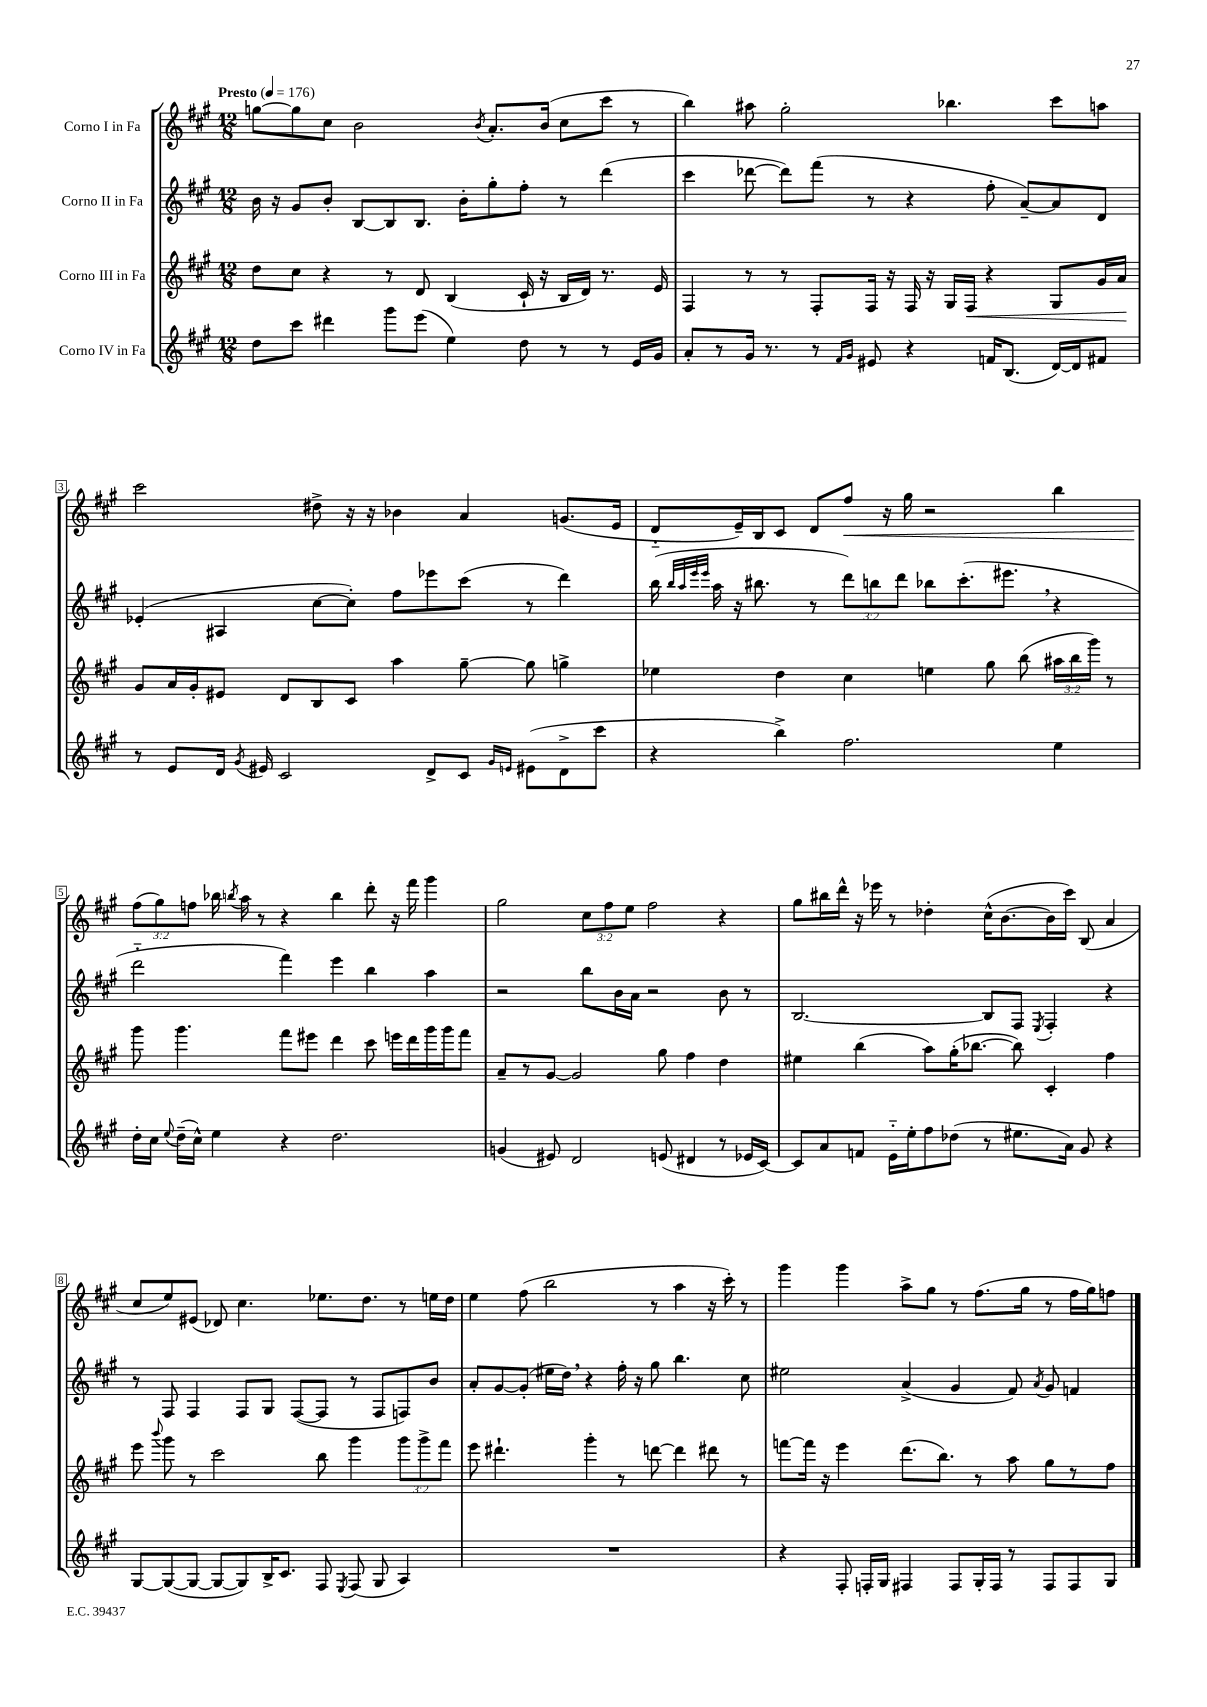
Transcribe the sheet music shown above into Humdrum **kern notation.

**kern	**kern	**dynam	**kern	**kern	**dynam
*part4	*part3	*part3	*part2	*part1	*part1
*staff4	*staff3	*staff3	*staff2	*staff1	*staff1
*I"Corno IV in Fa	*I"Corno III in Fa	*	*I"Corno II in Fa	*I"Corno I in Fa	*
*clefG2	*clefG2	*	*clefG2	*clefG2	*
*k[f#c#g#]	*k[f#c#g#]	*	*k[f#c#g#]	*k[f#c#g#]	*
*M12/8	*M12/8	*	*M12/8	*M12/8	*
*MM176	*MM176	*	*MM176	*MM176	*
=1	=1	=1	=1	=1	=1
!	!	!	!	!LO:TX:a:B:t=Presto	!
8dd\L	8dd\L	.	16b\	[8ggn\L	.
.	.	.	16r	.	.
8ccc#\J	8cc#\J	.	8g#/L	8gg\]	.
4ddd#X\	4r	.	8b'/J	8cc#\J	.
.	.	.	[8B/L	2b\	.
8ggg#\L	8r	.	8B/]	.	.
(8eee\J	8d/	.	8.B/J	.	.
4ee\)	(4B/	.	.	.	.
.	.	.	16b'\KL	.	.
.	.	.	.	8qb/	.
.	.	.	8gg#'\	8.a'/L	.
8dd\	16c#`/	.	8ff#'\J	.	.
.	16r	.	.	(16b/Jk	.
8r	16B/LL	.	8r	8cc#\L	.
.	16d/JJ)	.	.	.	.
8r	8.r	.	(4ddd\	8ccc#\J	.
16e/LL	.	.	.	8r	.
16g#/JJ	16e/	.	.	.	.
=2	=2	=2	=2	=2	=2
8a'/L	4F#/	.	4ccc#\	4bb\)	.
8r	.	.	.	.	.
16g#/Jk	8r	.	[8ddd-X\	8aa#X\	.
8.r	.	.	.	.	.
.	8r	.	8ddd-\L])	2gg#'\	.
8r	8F#'/L	.	(8fff#\J	.	.
16qqf#/LL	.	.	.	.	.
16qqg#/JJ	.	.	.	.	.
8e#X/	16F#/Jk	.	8r	.	.
.	16r	.	.	.	.
4r	16F#/	.	4r	.	.
.	16r	.	.	.	.
.	16G#/LL	.	.	4.bb-X\	.
!	!	!LO:HP:b	!	!	!
.	16F#/JJ	<	.	.	.
16fn/KL	4r	.	8ff#'\	.	.
(8.B/J	.	.	.	.	.
.	.	.	[8a~/L)	.	.
[16d/LL)	8G#/L	.	8a/]	8ccc#\L	.
16d/J]	.	.	.	.	.
8f#X/J	16g#/L	.	8d/J	8aan\J	.
.	16a/JJ	.	.	.	.
.	.	[	.	.	.
!!LO:LB:g=z
=3	=3	=3	=3	=3	=3
8r	8g#/L	.	(4e-X'/	2ccc#\	.
8e/L	16a/L	.	.	.	.
.	16g#'/J	.	.	.	.
16d/Jk	8e#X/J	.	4A#X/	.	.
8qg#/	.	.	.	.	.
16e#X/	.	.	.	.	.
2c#/	8d/L	.	.	.	.
.	8B/	.	[8cc#\L	8dd#X^\	.
.	8c#/J	.	8cc#'\J])	16r	.
.	.	.	.	16r	.
.	4aa\	.	8ff#\L	4b-X\	.
8d^/L	.	.	8eee-X\	.	.
8c#/J	[8gg#~\	.	(8ccc#\J	4a/	.
16qqg#/LL	.	.	.	.	.
16qqen/JJ	.	.	.	.	.
(8e#X\L	8gg#\]	.	8r	.	.
8d^\	4ggn^\	.	4ddd\)	(8.gn/L	.
8ccc#\J	.	.	.	.	.
.	.	.	.	16e/Jk	.
=4	=4	=4	=4	=4	=4
4r	4ee-X\	.	(16bb\	8d/L	.
.	.	.	32qqbb/LLL	.	.
.	.	.	32qqaa/	.	.
.	.	.	32qqeee/	.	.
.	.	.	32qqeee/JJJ	.	.
.	.	.	16aa\	.	.
.	.	.	16r	16e~/L)	.
.	.	.	8.bb#X\	16B/J	.
4bb^\)	4dd\	.	.	8c#/J	.
.	.	.	8r	8d/L	.
!	!	!	!	!	!LO:HP:b
2.ff#\	4cc#\	.	12ddd\L)	8ff#/J	<
.	.	.	12bbn\	.	.
.	.	.	.	16r	.
.	.	.	12ddd\J	.	.
.	.	.	.	16gg#\	.
.	4een\	.	8bb-X\L	2r	.
.	.	.	(8.ccc#'\	.	.
.	8gg#\	.	.	.	.
.	.	.	8.eee#X,\J	.	.
.	(8bb\	.	.	.	.
4ee\	24aa#X\LL	.	4r	4bb\	.
.	24bb\	.	.	.	.
.	24ggg#\JJ)	.	.	.	.
.	8r	.	.	.	.
!!LO:LB:g=z
=5	=5	=5	=5	=5	=5
16dd'\LL	8ggg#\	.	2ddd\	(12ff#\L	.
16cc#\JJ	.	.	.	.	.
.	.	.	.	12gg#\)	[
8qqee/	.	.	.	.	.
(16dd~\LL	4.ggg#\	.	.	.	.
.	.	.	.	12ffn\J	.
16cc#^^\JJ)	.	.	.	.	.
4ee\	.	.	.	16bb-X\	.
.	.	.	.	8qbbn/	.
.	.	.	.	16aa\	.
.	.	.	.	8r	.
4r	8fff#\L	.	4fff#\)	4r	.
.	8eee#X\J	.	.	.	.
2.dd\	4ddd\	.	4eee\	4bb\	.
.	8ccc#\	.	4bb\	8ddd'\	.
.	16eeen\LL	.	.	16r	.
.	16ddd\	.	.	16fff#\	.
.	16ggg#\	.	4aa\	4ggg#\	.
.	16ggg#\J	.	.	.	.
.	8fff#\J	.	.	.	.
=6	=6	=6	=6	=6	=6
(4gn/	8a~/L	.	2r	2gg#\	.
.	8r	.	.	.	.
8e#X/)	[8g#/J	.	.	.	.
2d/	2g#/]	.	.	.	.
.	.	.	8bb\L	12cc#\L	.
.	.	.	.	12ff#\	.
.	.	.	16b\L	.	.
.	.	.	.	12ee\J	.
.	.	.	16a\JJ	.	.
.	.	.	2r	2ff#\	.
(8en/	8gg#\	.	.	.	.
4d#X/	4ff#\	.	.	.	.
8r	4dd\	.	8b\	4r	.
16e-X/LL	.	.	8r	.	.
[16c#/JJ)	.	.	.	.	.
=7	=7	=7	=7	=7	=7
8c#/L]	4ee#X\	.	[2.B/	8gg#\L	.
8a/	.	.	.	16bb#X\L	.
.	.	.	.	16ddd^^\JJ	.
8fn/J	(4bb\	.	.	16r	.
.	.	.	.	16eee-X\	.
16e\LL	.	.	.	8r	.
16ee'\J	.	.	.	.	.
8ff#\	8aa\L)	.	.	4dd-X'\	.
(8dd-X\J	(16gg#'\K	.	.	.	.
.	[8.bb-X\J	.	.	.	.
8r	.	.	8B/L]	(16cc#^^\KL	.
.	.	.	.	[8.b\	.
8.ee#X\L	8bb-\])	.	8F#/J	.	.
.	.	.	8qE/	.	.
.	4c#'/	.	4F#'/	16b\L]	.
16a\Jk)	.	.	.	16ccc#\JJ)	.
8g#/	.	.	.	(8B/	.
4r	4ff#\	.	4r	4a/	.
!!LO:LB:g=z
=8	=8	=8	=8	=8	=8
[8G#/L	8eee\	.	8r	8cc#/L	.
.	8qqbbb/	.	.	.	.
(8G#/_	8ggg#\	.	8F#/	8ee/)	.
8G#/J_	8r	.	4F#/	(8e#X/J	.
8G#/L_	2ccc#\	.	.	8d-X/)	.
8G#/])	.	.	8F#/L	4.cc#\	.
16B^/K	.	.	8G#/J	.	.
8.c#/J	.	.	.	.	.
.	.	.	([8F#/L	.	.
8F#/	8bb\	.	8F#/J]	8.ee-X\L	.
8qE/	.	.	.	.	.
(8F#/	4ggg#\	.	8r	.	.
.	.	.	.	8.dd\J	.
8G#/	.	.	8F#/L	.	.
4A/)	12ggg#\L	.	8Fn/)	8r	.
.	12ggg#^\	.	.	.	.
.	.	.	8b/J	16een\LL	.
.	12fff#\J	.	.	.	.
.	.	.	.	16dd\JJ	.
=9	=9	=9	=9	=9	=9
1.r	8eee\	.	8a'/L	4ee\	.
.	4.ddd#X`\	.	[8g#/	.	.
.	.	.	(8g#'/J]	(8ff#\	.
.	.	.	16ee#X\LL	2bb\	.
.	.	.	16dd,\JJ)	.	.
.	4ggg#'\	.	4r	.	.
.	8r	.	16ff#'\	.	.
.	.	.	16r	.	.
.	[8dddn\	.	8gg#\	8r	.
.	4ddd\]	.	4.bb\	4aa\	.
.	8ddd#X\	.	.	16r	.
.	.	.	.	16ccc#'\)	.
.	8r	.	8cc#\	8r	.
=10	=10	=10	=10	=10	=10
4r	[8fffn\L	.	2ee#X\	4ggg#\	.
.	16fff\Jk]	.	.	.	.
.	16r	.	.	.	.
8F#'/	4eee\	.	.	4ggg#\	.
16Fn'/LL	.	.	.	.	.
16G#/JJ	.	.	.	.	.
4F#X/	(8.ddd\L	.	(4a^/	8aa^\L	.
.	.	.	.	8gg#\J	.
.	8.bb\J)	.	.	.	.
8F#/L	.	.	4g#/	8r	.
16G#'/L	8r	.	.	(8.ff#\L	.
16F#/JJ	.	.	.	.	.
8r	8aa\	.	8f#/)	.	.
.	.	.	.	16gg#\Jk	.
.	.	.	8qa/	.	.
8F#/L	8gg#\L	.	8g#/	8r	.
8F#/	8r	.	4fn/	16ff#\LL	.
.	.	.	.	16gg#\J)	.
8G#/J	8ff#\J	.	.	8ffn\J	.
==	==	==	==	==	==
*-	*-	*-	*-	*-	*-
